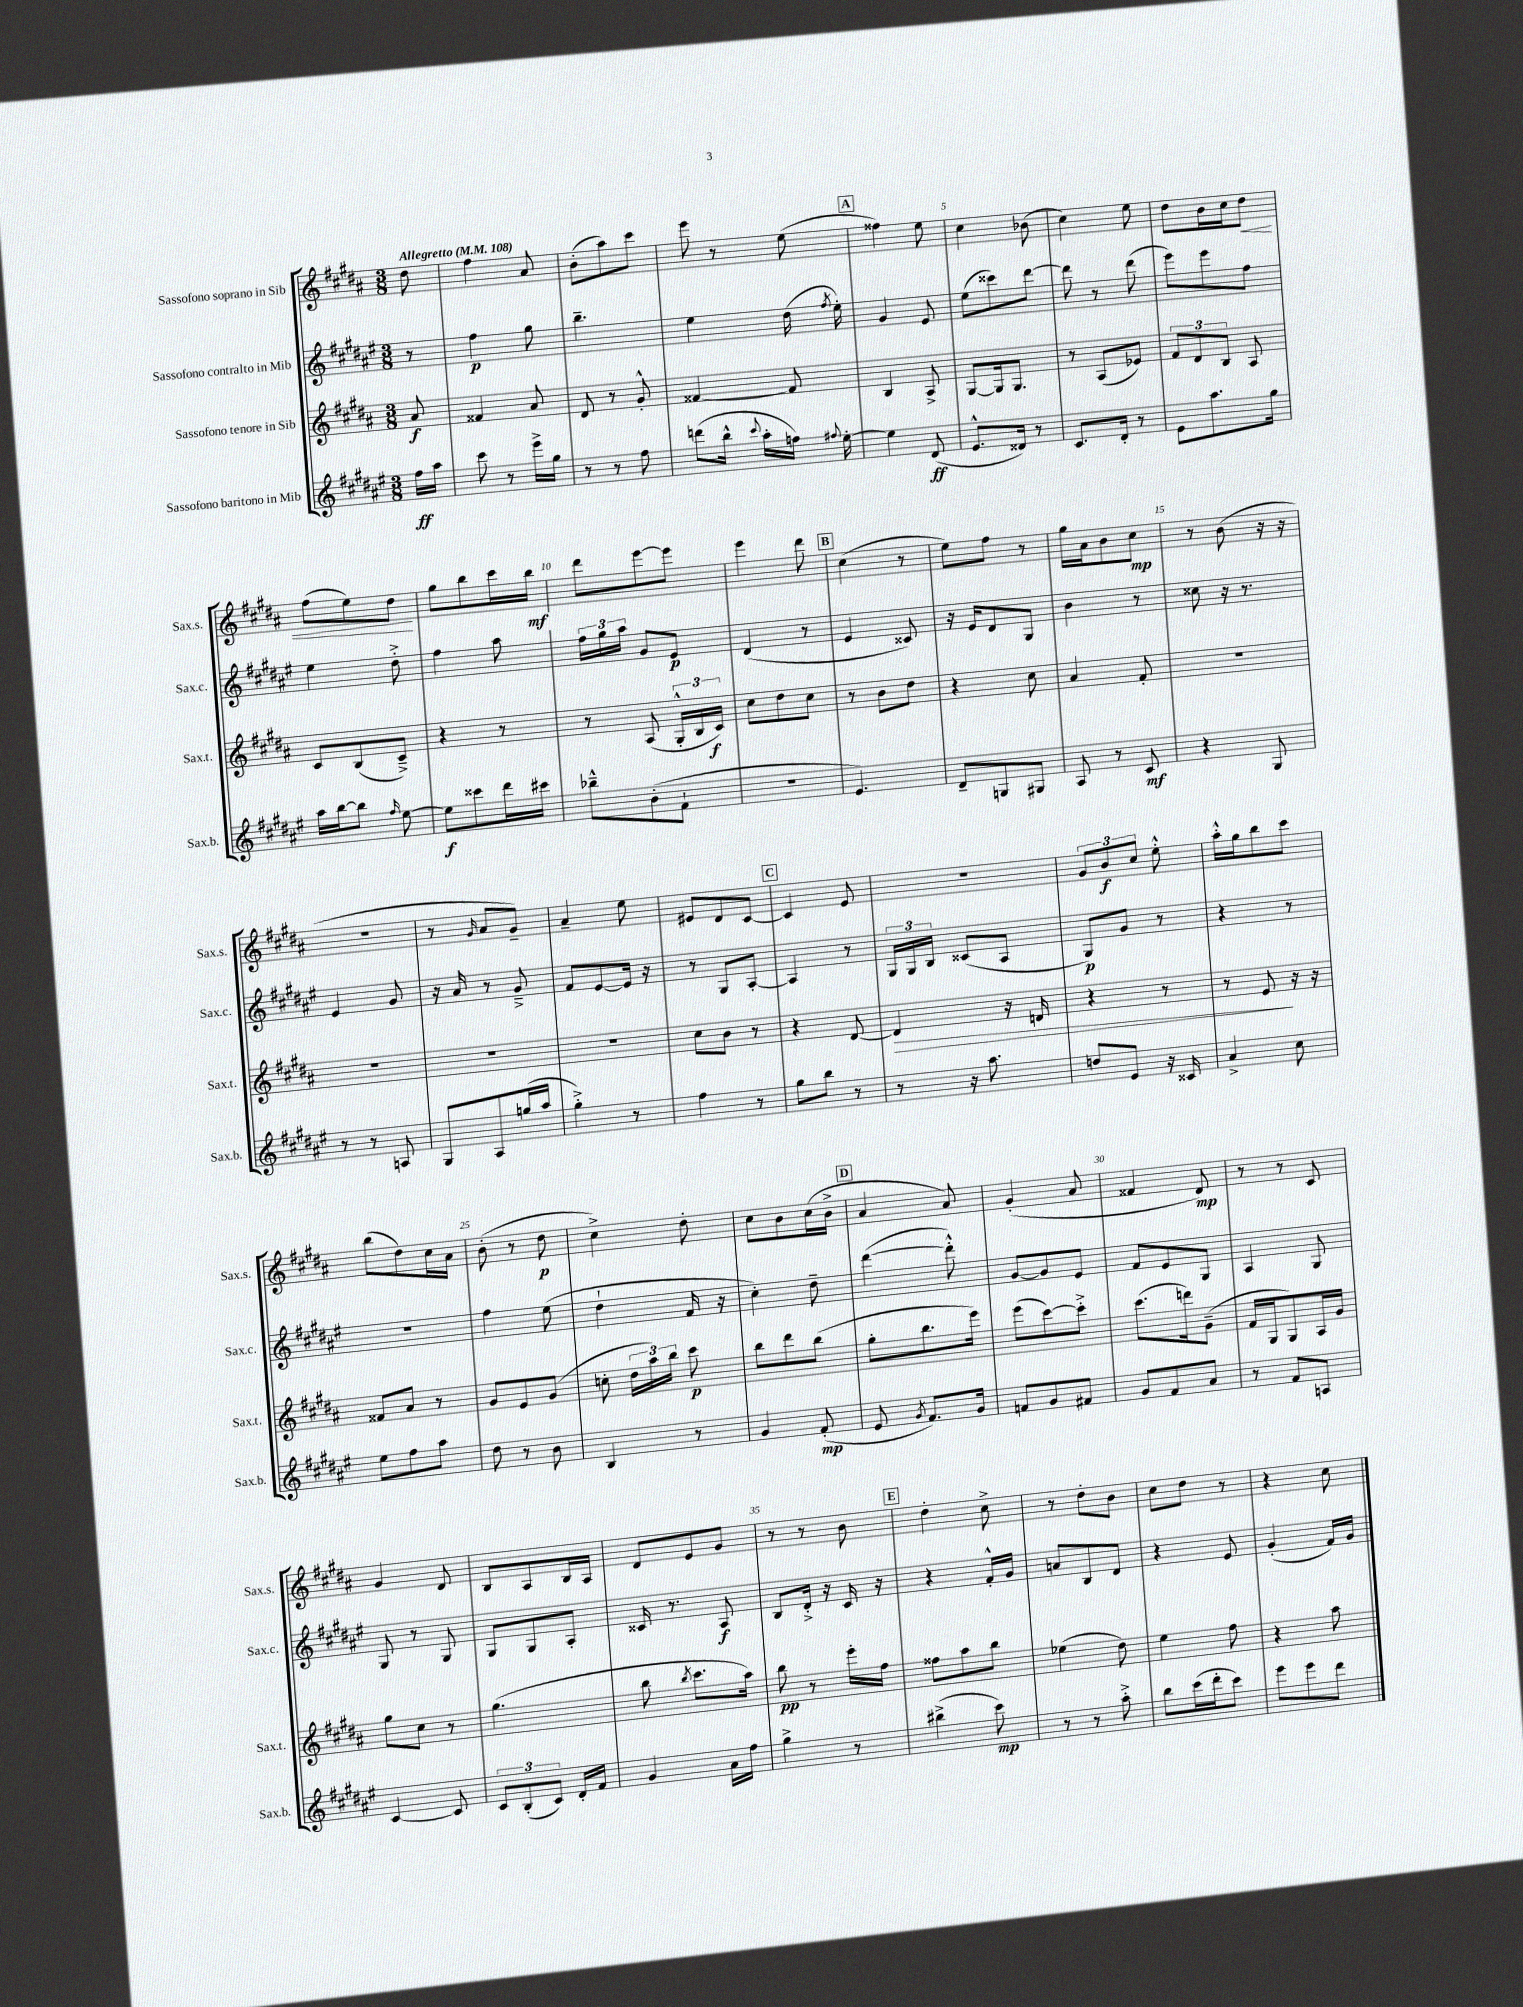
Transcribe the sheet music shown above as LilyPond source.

<<
\new StaffGroup <<
\new Staff = "s0" \with { instrumentName = "Sassofono soprano in Sib" shortInstrumentName = "Sax.s." } {
    \clef treble \key b \major \numericTimeSignature \time 3/8 \partial 8 \tempo "Allegretto" 4 = 108
    \autoBeamOff dis''8 |
    fis''4 ais'8 |
    b'8[-.( ais''8) cis'''8] |
    e'''8 r8 e''8( |
    \mark \markup { \box "A" } fisis''4) e''8 |
    cis''4 bes'8( |
    cis''4) e''8 |
    dis''8[ b'16 cis''16 dis''8]\< |
    fis''8[( e''8) dis''8]\! |
    gis''8[ b''8 cis'''16 b''16]\mf |
    dis'''8[ e'''8~ e'''8] |
    e'''4 dis'''8 |
    \mark \markup { \box "B" } cis''4( r8 |
    e''8[) fis''8] r8 |
    gis''16[ ais'16 b'8 cis''8]\mp |
    r8 b'8( r16 r16 |
    R4. |
    r8 \grace { gis'16 } ais'8[ gis'8]--) |
    ais'4-- e''8 |
    eis'8[ dis'8 cis'8]~ |
    \mark \markup { \box "C" } cis'4 e'8 |
    R4. |
    \tuplet 3/2 { gis'8[ b'8\f cis''8] } e''8-.-^ |
    ais''16[-.-^ gis''16 b''8 cis'''8] |
    b''8[( dis''8) cis''16 ais'16] |
    b'8-.( r8 dis''8\p |
    cis''4->) dis''8-. |
    cis''8[ b'8 cis''16( b'16]-> |
    \mark \markup { \box "D" } ais'4 ais'8) |
    gis'4-.( ais'8 |
    fisis'4 dis'8\mp) |
    r8 r8 cis'8 |
    gis'4 dis'8 |
    b8[ ais8 b16 ais16] |
    dis'8[ e'8 gis'8] |
    r8 r8 b'8 |
    \mark \markup { \box "E" } dis''4-. cis''8-> |
    r8 dis''8[-. b'8] |
    cis''8[ dis''8] r8 |
    r4 cis''8 \bar "|." |
}
\new Staff = "s1" \with { instrumentName = "Sassofono contralto in Mib" shortInstrumentName = "Sax.c." } {
    \clef treble \key fis \major \numericTimeSignature \time 3/8 \partial 8
    \autoBeamOff r8 |
    fis''4\p gis''8 |
    b''4.-- |
    eis''4 dis''16( \acciaccatura { fis''8 } eis''16-.) |
    \mark \markup { \box "A" } gis'4 eis'8 |
    eis''8[( cisis'''8) dis'''8]~ |
    dis'''8 r8 dis'''8( |
    eis'''8[) eis'''8 fis''8] |
    eis''4 dis''8-.-> |
    fis''4 ais''8 |
    \tuplet 3/2 { fis''16[ gis''16 ais''16] } gis'8[ eis'8]\p |
    dis'4( r8 |
    \mark \markup { \box "B" } eis'4 cisis'8) |
    r16 eis'16[ dis'8 gis8] |
    b'4 r8 |
    cisis''8 r16 r8. |
    eis'4 gis'8 |
    r16 ais'16 r8 gis'8---> |
    fis'8[ eis'8~ eis'16] r16 |
    r8 gis8[ ais8]~-. |
    \mark \markup { \box "C" } ais4 r8 |
    \tuplet 3/2 { gis16[ gis16 b16] } cisis'8[( ais8] |
    gis8[\p) gis'8] r8 |
    r4 r8 |
    R4. |
    fis''4 eis''8( |
    dis''4-! fis'16 r16 |
    cis''4-.) dis''8-- |
    \mark \markup { \box "D" } dis'''4~( dis'''8-.-^) |
    gis'8[~ gis'8 eis'8] |
    fis'8[ eis'8 gis8] |
    ais4 gis8 |
    gis8 r8 gis8 |
    gis8[ gis8 ais8]-. |
    cisis'16 r8. ais8\f |
    b8[ dis'16]-.-> r16 cis'16 r16 |
    \mark \markup { \box "E" } r4 fis'16[-.-^ gis'16] |
    a'8[ b8 dis'8] |
    r4 eis'8 |
    gis'4-.( fis'16[) gis'16] \bar "|." |
}
\new Staff = "s2" \with { instrumentName = "Sassofono tenore in Sib" shortInstrumentName = "Sax.t." } {
    \clef treble \key b \major \numericTimeSignature \time 3/8 \partial 8
    \autoBeamOff ais'8\f |
    fisis'4 ais'8 |
    dis'8 r8 gis'8-.-^ |
    fisis'4~ fisis'8 |
    \mark \markup { \box "A" } b4 ais8-> |
    gis8[~ gis16 gis8.] |
    r8 ais8[( ees'8]) |
    \tuplet 3/2 { fis'8[ dis'8 b8] } ais8 |
    cis'8[ b8( cis'8]--->) |
    r4 r8 |
    r8 ais8( \tuplet 3/2 { gis16[-.-^ b16 cis'16]\f) } |
    cis''8[ dis''8 cis''8] |
    \mark \markup { \box "B" } r8 b'8[ dis''8] |
    r4 cis''8 |
    ais'4 fis'8-. |
    R4. |
    R4. |
    R4. |
    R4. |
    cis''8[ b'8] r8 |
    \mark \markup { \box "C" } r4 dis'8~ |
    dis'4\> r16 d'16 |
    r4 r8 |
    r8 e'8\! r16 r16 |
    fisis'8[ ais'8] r8 |
    gis'8[ e'8 gis'8]( |
    c''8-. \tuplet 3/2 { dis''16[ ais''16) b''16] } cis'''8\p |
    b''8[ dis'''8 b''8]( |
    \mark \markup { \box "D" } gis''8[-. b''8. e'''16]) |
    e'''8[( cis'''8~) cis'''8]-.-> |
    cis'''8.[( d'''16) gis'8]--( |
    fis'16[ gis16 gis8) ais16 gis'16] |
    gis''8[ cis''8] r8 |
    gis''4.( |
    b''8 \acciaccatura { b''8 } cis'''8.[ ais''16]) |
    b''8\pp r8 e'''16[-. fis''16] |
    \mark \markup { \box "E" } fisis''8[ ais''8 b''8] |
    ees''4( dis''8) |
    e''4 fis''8 |
    r4 ais''8 \bar "|." |
}
\new Staff = "s3" \with { instrumentName = "Sassofono baritono in Mib" shortInstrumentName = "Sax.b." } {
    \clef treble \key fis \major \numericTimeSignature \time 3/8 \partial 8
    \autoBeamOff fis''16[\ff ais''16] |
    cis'''8 r8 eis'''16[-> gis''16] |
    r8 r8 fis''8 |
    d'''8[( b''16]-^ \appoggiatura { cis'''8 } ais''16[-. f''16]) \appoggiatura { fis''8 } eis''16~-. |
    \mark \markup { \box "A" } eis''4 dis'8\ff( |
    eis'8.[-^ disis'16]) r8 |
    cis'8.[ dis'16]-. r8 |
    eis'8[ ais''8. gis''16] |
    ais''16[ b''16~ b''8] \grace { fis''16 } eis''8~ |
    eis''8[\f cisis'''8 dis'''16 cis'''16] |
    bes''8[---^ b'8-.( fis'8]-! |
    R4. |
    \mark \markup { \box "B" } eis'4.) |
    dis'8[-- g8 gis8] |
    ais8 r8 cis'8\mf |
    r4 gis8 |
    r8 r8 a8 |
    gis8[ ais8 g''16( ais''16] |
    gis''4-.->) r8 |
    fis''4 r8 |
    \mark \markup { \box "C" } gis''8[ b''8] r8 |
    r8 r16 ais''8. |
    d''8[ eis'8] r16 cisis'16 |
    ais'4-> cis''8 |
    eis''8[ fis''8 ais''8] |
    dis''8 r8 b'8 |
    b4 r8 |
    gis'4 fis'8-.\mp( |
    \mark \markup { \box "D" } eis'8 \acciaccatura { gis'8 } fis'8.[) gis'16] |
    f'8[ gis'8 fis'8] |
    gis'8[ fis'8 ais'8] |
    r8 fis'8[ a8] |
    cis'4~ cis'8 |
    \tuplet 3/2 { cis'8[ b8-.( cis'8]) } dis'16[-. fis'16] |
    gis'4 ais'16[ fis''16] |
    gis''4-> r8 |
    \mark \markup { \box "E" } bis''4->( cis'''8\mp) |
    r8 r8 ais''8-.-> |
    b''8[ cis'''16( dis'''16-. cis'''8]) |
    eis'''8[ eis'''8 dis'''8] \bar "|." |
}
>>
>>
\layout { \context { \Score \override BarNumber.break-visibility = ##(#f #t #t) barNumberVisibility = #(every-nth-bar-number-visible 5) } }
